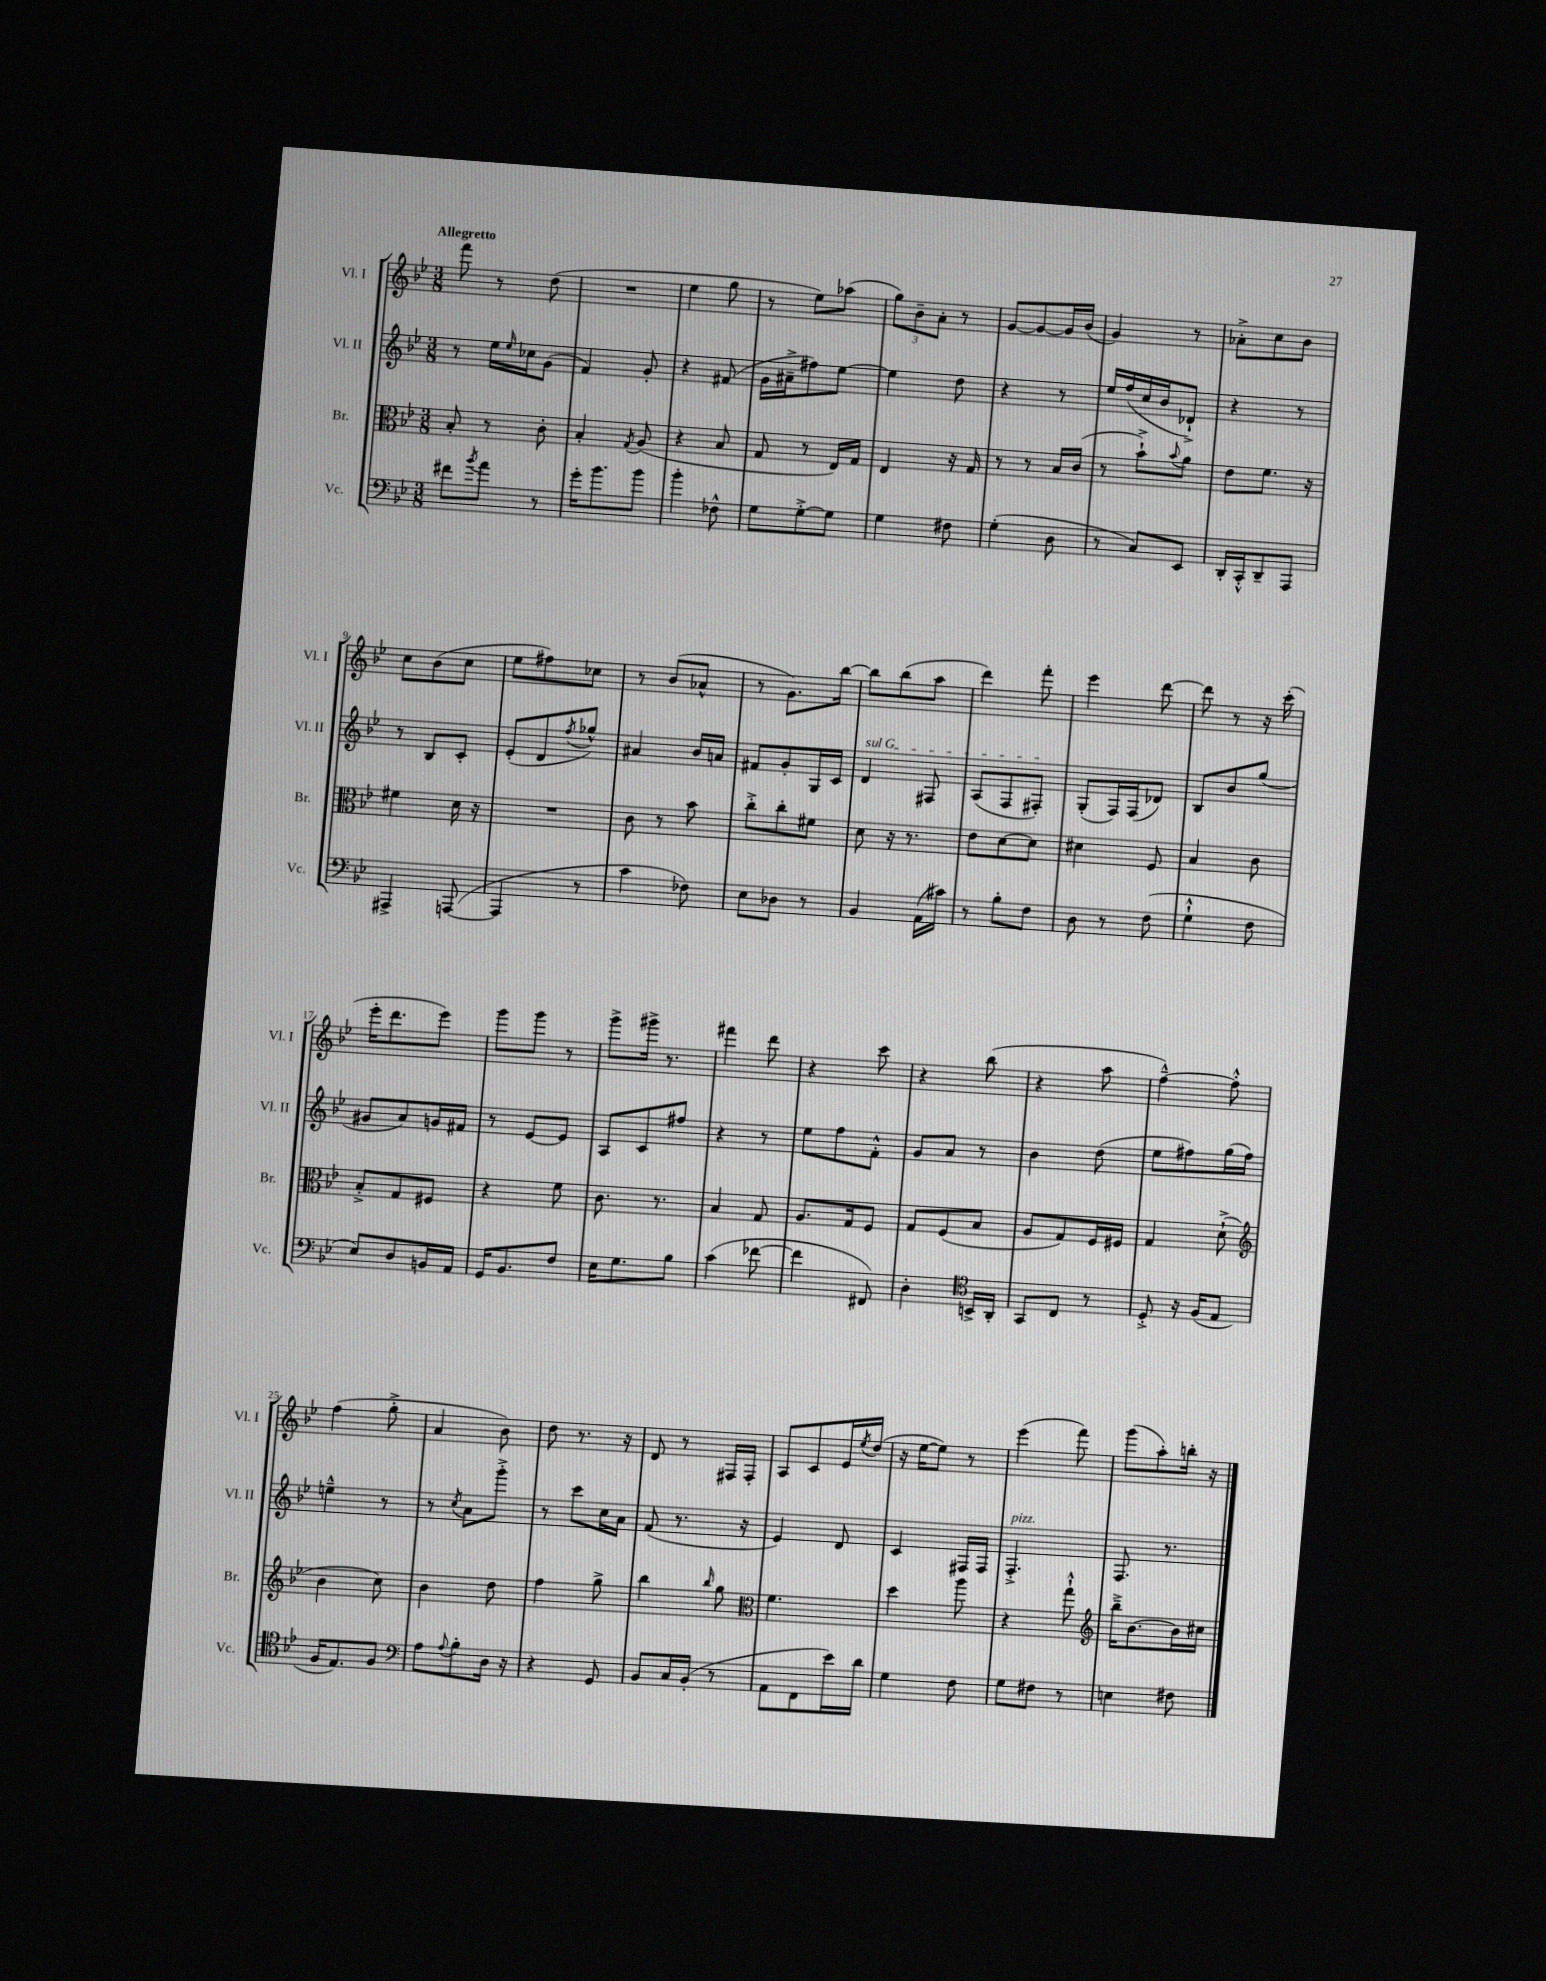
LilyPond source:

<<
\new StaffGroup <<
\new Staff = "s0" \with { instrumentName = "Vl. I" shortInstrumentName = "Vl. I" } {
    \clef treble \key bes \major \numericTimeSignature \time 3/8 \tempo "Allegretto"
    f'''8 r8 d''8( |
    R4. |
    ees''4 g''8 |
    r8 ees''8) aes''8( |
    \tuplet 3/2 { g''8) bes'8-- a'8-. } r8 |
    g'8~ g'8~ g'16 bes'16( |
    g'4) r8 |
    aes'8-.-> c''8 bes'8 |
    c''8 bes'8( c''8 |
    ees''8 fis''8) ces''8 |
    r8 bes'8( aes'8-^ |
    r8 g'8.) bes''16~ |
    bes''8 bes''8( a''8 |
    d'''4) f'''8-. |
    ees'''4 d'''8~ |
    d'''8 r8 r16 c'''16-.( |
    ees'''16-. d'''8. ees'''8) |
    g'''8 g'''8 r8 |
    g'''8-> gis'''16-> r8. |
    fis'''4 d'''8 |
    r4 c'''8 |
    r4 bes''8( |
    r4 a''8 |
    f''4~---^) f''8-.-^ |
    f''4( g''8-.-> |
    a'4 bes'8) |
    d''8 r8. r16 |
    d'8 r8 fis16 fis16-. |
    a8 c'8 ees'16 \acciaccatura { ees''8 } d''16( |
    r16 ees''16~ ees''8) r8 |
    ees'''4( f'''8) |
    g'''8( a''8-.) b''16-. r16 \bar "|." |
}
\new Staff = "s1" \with { instrumentName = "Vl. II" shortInstrumentName = "Vl. II" } {
    \clef treble \key bes \major \numericTimeSignature \time 3/8
    r8 ees''16 \grace { ees''16 } ces''16 g'8( |
    f'4) g'8-. |
    r4 fis'8( |
    g'16 ais'16---> fis''8) ees''8~ |
    ees''4 d''8 |
    r4 r8 |
    ees''16 f''16( c''16 bes'16 des'8-!->) |
    r4 r8 |
    r8 bes8 c'8-. |
    ees'8-.( d'8 \acciaccatura { f''8 } ges''8-^) |
    ais'4 bes'16 a'16 |
    fis'8 g'8-. g16 c'16 |
    \once \override TextSpanner.bound-details.left.text = \markup { \italic "sul G" } d'4\startTextSpan fis8 |
    a8( f8 fis8-.\stopTextSpan) |
    g8-.( f16) f16( des'8) |
    bes8 bes'8 g''8( |
    gis'8 a'8) g'16 fis'16 |
    r8 ees'8~ ees'8 |
    a8 c'8 fis''8 |
    r4 r8 |
    ees''8 f''8 f'8-.-^ |
    g'8 a'8 r8 |
    bes'4 d''8( |
    ees''8 fis''8) g''16( fis''16) |
    e''4---^ r8 |
    r8 \acciaccatura { c''8 } a'8 g'''8-.-> |
    r8 c'''8 c''16 a'16 |
    f'8( r8. r16 |
    ees'4) d'8 |
    c'4 fis16 fis16 |
    f4.-.->^\markup { \italic "pizz." } |
    f8. r8. \bar "|." |
}
\new Staff = "s2" \with { instrumentName = "Br." shortInstrumentName = "Br." } {
    \clef alto \key bes \major \numericTimeSignature \time 3/8
    bes8-. r8 c'8-. |
    bes4-. \acciaccatura { g8 } a8( |
    r4 bes8 |
    g8 r8 ees16) g16 |
    ees4 r16 g16 |
    r8 r8 bes16 c'16( |
    r8 bes'8-!->) \appoggiatura { bes'8 } a'8 |
    ees'8 f'8. r16 |
    fis'4 d'16 r16 |
    R4. |
    c'8 r8 bes'8 |
    c''8-.-> c''8-. fis'8 |
    d'8 r16 r8. |
    ees'8 d'8~ d'8 |
    dis'4 f8 |
    bes4 c'8 |
    bes8-.-> g8 fis8 |
    r4 f'8 |
    c'8. r8. |
    bes4 g8 |
    a8. g16 f8 |
    g8 f8( bes8 |
    a8 g8) f16 fis16 |
    g4 d'8-!->( |
    \clef treble bes'4 c''8) |
    bes'4 d''8 |
    f''4 g''8-> |
    bes''4 \grace { bes''16 } g''8 |
    \clef alto f'4. |
    d''4 a''8 |
    r4 g''8-!-^ |
    \clef treble bes''16---> bes'8.~ bes'16 cis''16 \bar "|." |
}
\new Staff = "s3" \with { instrumentName = "Vc." shortInstrumentName = "Vc." } {
    \clef bass \key bes \major \numericTimeSignature \time 3/8
    fis'8 \acciaccatura { bes'8 } a'8 r8 |
    g'16-. bes'8. bes'8 |
    bes'4-. fes8-^ |
    g8 g8~-.-> g8 |
    g4 fis8 |
    g4-.( d8 |
    r8 c8) ees,8 |
    d,16-. c,16-.-^ d,8-- a,,8 |
    ais,,4-> a,,8~( |
    a,,4 r8 |
    c'4 fes8) |
    ees8 des8 r8 |
    bes,4 a,16( cis'16) |
    r8 bes8-. f8 |
    d8 r8 f8( |
    g4-!-^ f8 |
    ees8) d8 b,16 a,16 |
    g,16 bes,8. f8 |
    ees16 g8. bes8 |
    c'4( fes'8~ |
    fes'4 fis,8) |
    d4-. \clef tenor b,16-> a,16-. |
    g,8 c8 r8 |
    d8-.-> r16 f16( ees8 |
    f16 ees8.) f8 |
    \clef bass a8 \appoggiatura { a8 } bes8-. d16 r16 |
    r4 g,8 |
    bes,8 c16 bes,16-.( r8 |
    a,8 f,8 ees'16) d'16 |
    g4 f8 |
    g8 fis8 r8 |
    e4 fis8 \bar "|." |
}
>>
>>
